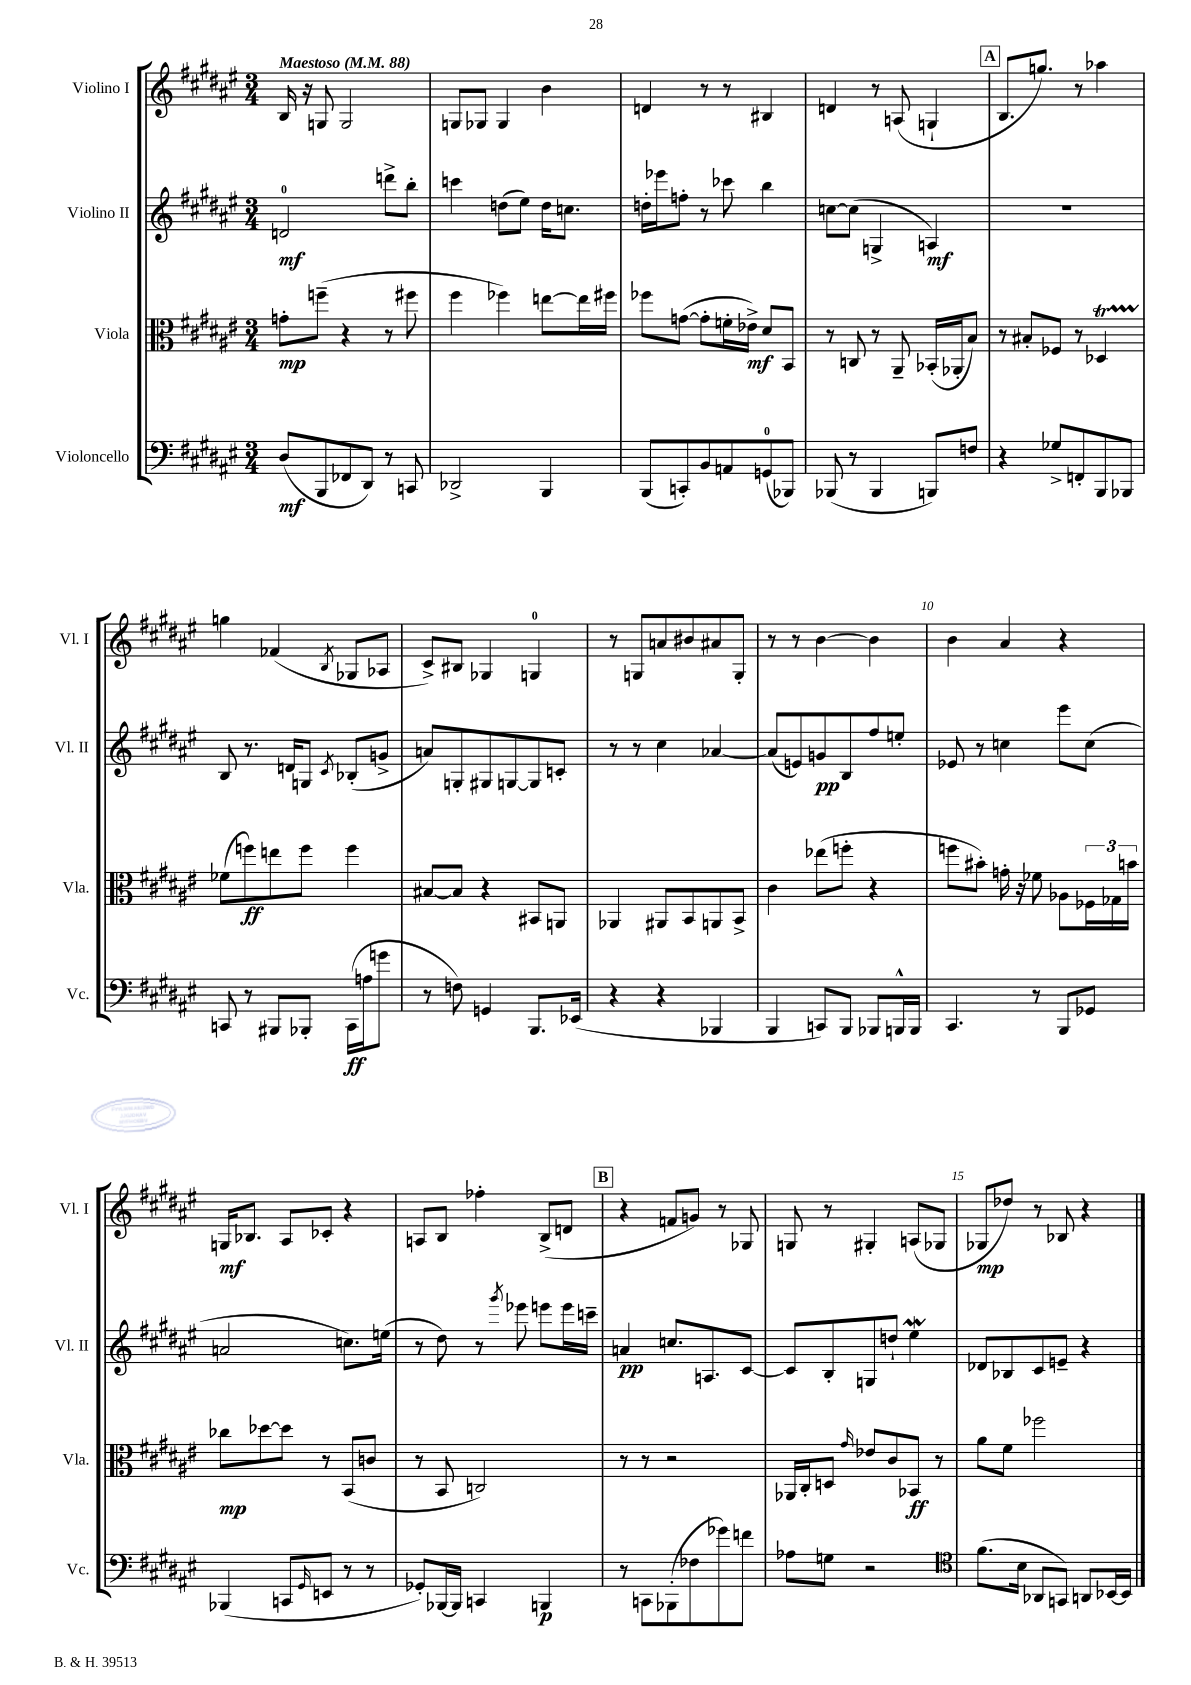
<<
\new StaffGroup <<
\new Staff = "s0" \with { instrumentName = "Violino I" shortInstrumentName = "Vl. I" } {
    \clef treble \key fis \major \numericTimeSignature \time 3/4 \tempo "Maestoso" 4 = 88
    b16 r16 g8 g2 |
    g8 ges8 ges4 b'4 |
    d'4 r8 r8 bis4 |
    d'4 r8 a8( g4-! |
    \mark \markup { \box "A" } b8. g''8.) r8 aes''4 |
    g''4 fes'4( \acciaccatura { b8 } ges8 aes8 |
    cis'8->) bis8 ges4 g4-0 |
    r8 g8 a'8 bis'8 ais'8 g8-. |
    r8 r8 b'4~ b'4 |
    b'4 ais'4 r4 |
    g16\mf bes8. ais8 ces'8-. r4 |
    a8 b8 fes''4-. b8->( d'8 |
    \mark \markup { \box "B" } r4 f'8 g'8) r8 ges8 |
    g8 r8 gis4-. a8( ges8 |
    ges8\mp des''8) r8 bes8 r4 \bar "|." |
}
\new Staff = "s1" \with { instrumentName = "Violino II" shortInstrumentName = "Vl. II" } {
    \clef treble \key fis \major \numericTimeSignature \time 3/4
    d'2-0\mf d'''8-> b''8-. |
    c'''4 d''8( eis''8) d''16 c''8. |
    d''16-. ees'''16 f''8-. r8 ces'''8 b''4 |
    c''8~ c''8( g4-> a4\mf) |
    \mark \markup { \box "A" } R2. |
    b8 r8. d'16 g8 \acciaccatura { cis'8 } bes8-.( g'8-> |
    a'8) g8-. gis8 g8~ g8 c'8-. |
    r8 r8 cis''4 aes'4~ |
    aes'8( e'8) g'8\pp b8 fis''8 e''8-. |
    ees'8 r8 c''4 eis'''8 c''8( |
    a'2 c''8.) e''16( |
    r8 dis''8) r8 \acciaccatura { gis'''8 } ees'''8 e'''8 e'''16 c'''16-- |
    \mark \markup { \box "B" } a'4\pp c''8. a8. cis'8~ |
    cis'8 b8-. g8 d''8-! eis''4\mordent |
    des'8 bes8 cis'8 e'8-- r4 \bar "|." |
}
\new Staff = "s2" \with { instrumentName = "Viola" shortInstrumentName = "Vla." } {
    \clef alto \key fis \major \numericTimeSignature \time 3/4
    g'8-.\mp f''8--( r4 r8 fis''8 |
    fis''4 fes''4) e''8~ e''16 fis''16 |
    fes''8 g'8~( g'8-. f'16-. ees'16->\mf) dis'8 b,8 |
    r8 c8 r8 ais,8-- bes,16-.( aes,16-. b8) |
    \mark \markup { \box "A" } r8 bis8-. fes8 r8 des4\startTrillSpan |
    fes'8\stopTrillSpan( f''8\ff) e''8 f''8 f''4 |
    bis8~ bis8 r4 bis,8 a,8 |
    aes,4 ais,8 b,8 a,8 b,8-> |
    cis'4 ees''8( f''8-. r4 |
    f''8 bis'8-.) g'16-. r16 fes'8 aes8 \tuplet 3/2 { fes16 ges16 b'16 } |
    ces''8\mp des''8~ des''8 r8 b,8( c'8 |
    r8 b,8 c2) |
    \mark \markup { \box "B" } r8 r8 r2 |
    aes,16 cis16-. d8 \grace { gis'16 } ees'8 cis'8 bes,8\ff r8 |
    ais'8 fis'8 fes''2 \bar "|." |
}
\new Staff = "s3" \with { instrumentName = "Violoncello" shortInstrumentName = "Vc." } {
    \clef bass \key fis \major \numericTimeSignature \time 3/4
    dis8\mf( b,,8 fes,8 dis,8) r8 c,8 |
    des,2-> b,,4 |
    b,,8( c,8-.) b,8 a,8 g,8-0( bes,,8) |
    bes,,8( r8 bes,,4 b,,8) f8 |
    \mark \markup { \box "A" } r4 ges8-> f,8-. b,,8 bes,,8 |
    c,8 r8 bis,,8 bes,,8-. c,16\ff( a16 g'8 |
    r8 f8) g,4 b,,8. ees,16( |
    r4 r4 bes,,4 |
    b,,4 c,8) b,,8 bes,,8 b,,16-^ b,,16 |
    cis,4. r8 b,,8 ges,8 |
    bes,,4( c,8 \grace { gis,16 } e,8 r8 r8 |
    ges,8-.) bes,,16~ bes,,16 c,4 b,,4\p |
    \mark \markup { \box "B" } r8 c,8 bes,,8-.( fes8 ges'8) f'8 |
    aes8 g8 r2 |
    \clef tenor fis'8.( b16 aes,8 g,8) a,8 bes,16~ bes,16 \bar "|." |
}
>>
>>
\layout { \context { \Score \override BarNumber.break-visibility = ##(#f #t #t) barNumberVisibility = #(every-nth-bar-number-visible 5) } }
